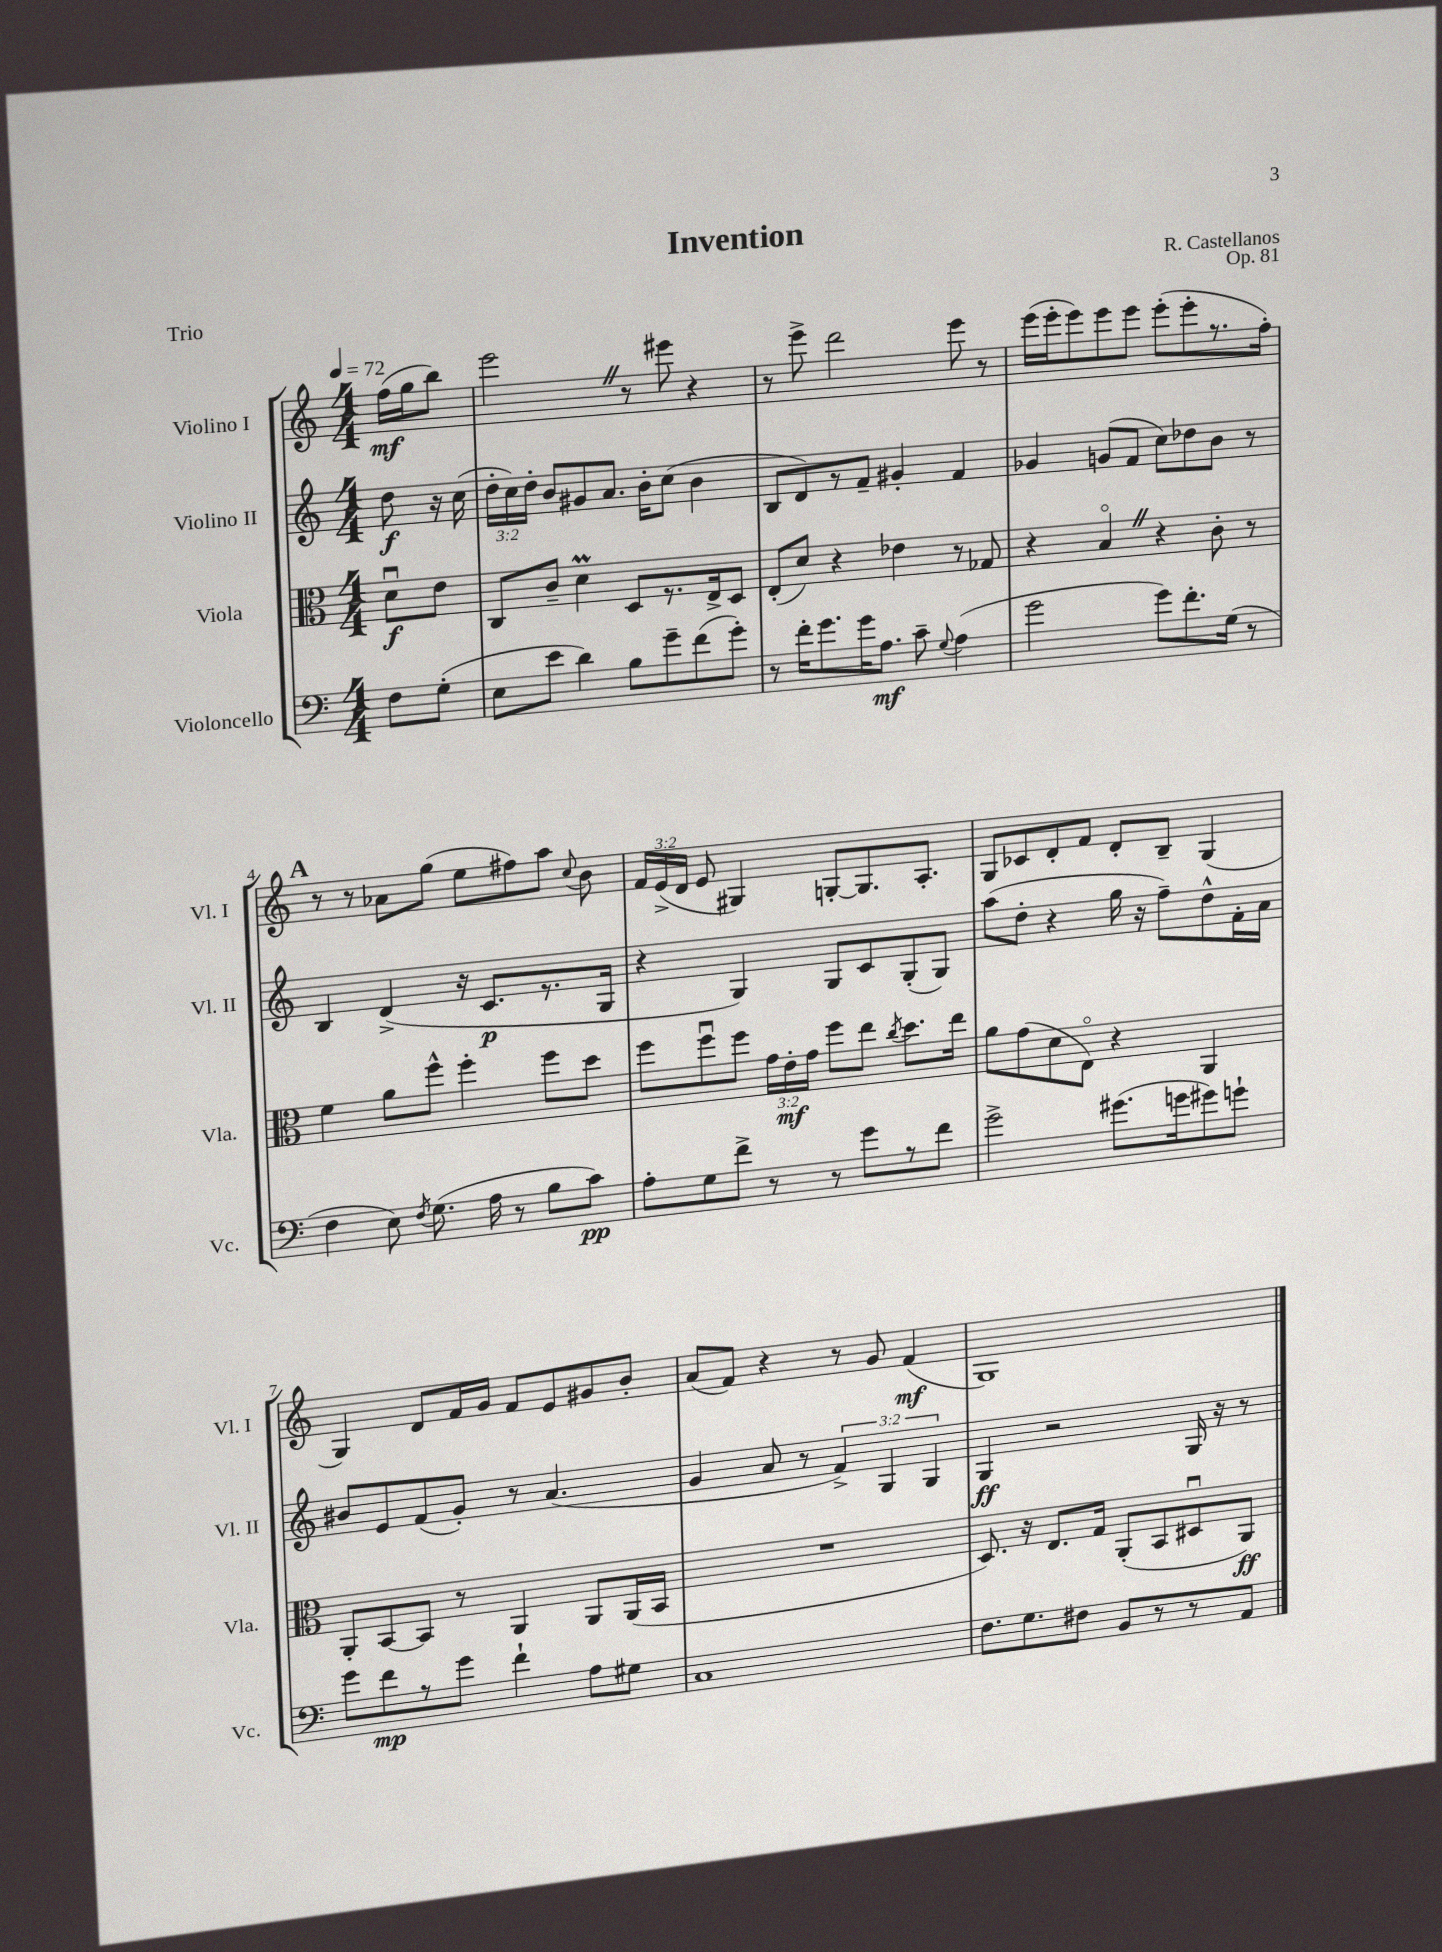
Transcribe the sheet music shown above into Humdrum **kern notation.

**kern	**dynam	**kern	**dynam	**kern	**dynam	**kern	**dynam
*part4	*part4	*part3	*part3	*part2	*part2	*part1	*part1
*staff4	*staff4	*staff3	*staff3	*staff2	*staff2	*staff1	*staff1
*I"Violoncello	*	*I"Viola	*	*I"Violino II	*	*I"Violino I	*
*I'Vc.	*	*I'Vla.	*	*I'Vl. II	*	*I'Vl. I	*
*clefF4	*	*clefC3	*	*clefG2	*	*clefG2	*
*k[]	*	*k[]	*	*k[]	*	*k[]	*
*M4/4	*	*M4/4	*	*M4/4	*	*M4/4	*
*MM72	*	*MM72	*	*MM72	*	*MM72	*
=	=	=	=	=	=	=	=
8F\L	.	8du\L	f	8dd\	f	(16ff\LL	mf
.	.	.	.	.	.	16gg\J	.
(8G'\J	.	8e\J	.	16r	.	8bb\J)	.
.	.	.	.	(16cc\	.	.	.
=1	=1	=1	=1	=1	=1	=1	=1
8E\L	.	8C/L	.	24dd'\LL	.	2eeeZ\	.
.	.	.	.	24cc\)	.	.	.
.	.	.	.	24dd'\JJ	.	.	.
8e\J	.	8c~/J	.	8b/L	.	.	.
4d\)	.	4dM\	.	8g#X/	.	.	.
.	.	.	.	8.a/J	.	.	.
8B\L	.	8D/L	.	.	.	8r	.
.	.	.	.	16b'\KL	.	.	.
8g~\	.	8.r	.	(8cc\J	.	8eee#X\	.
(8f\	.	.	.	4b\	.	4r	.
.	.	16E^/k	.	.	.	.	.
8g'\J)	.	8D/J	.	.	.	.	.
=2	=2	=2	=2	=2	=2	=2	=2
8r	.	(8E'/L	.	8B/L	.	8r	.
16f'\KL	.	8d/J)	.	8d/)	.	8eee^\	.
8.g\	.	.	.	.	.	.	.
.	.	4r	.	8r	.	2ddd\	.
16g\K	.	.	.	8f~/J	.	.	.
8.A\J	mf	.	.	.	.	.	.
.	.	4e-X\	.	4g#X'/	.	.	.
8c~\	.	.	.	.	.	.	.
8qqG/	.	.	.	.	.	.	.
(4A\	.	8r	.	4f/	.	8eee\	.
.	.	8G-X/	.	.	.	8r	.
=3	=3	=3	=3	=3	=3	=3	=3
2g\	.	4r	.	4g-X/	.	(16eee\LL	.
.	.	.	.	.	.	16eee'\J	.
.	.	.	.	.	.	8eee\)	.
.	.	4BZ/	.	(8gn/L	.	8eee\	.
.	.	.	.	8f/J	.	8eee\J	.
8g\L)	.	4r	.	8cc\L)	.	(8eee'\L	.
8.f'\	.	.	.	8dd-X\	.	8eee'\	.
.	.	8c'\	.	8b\J	.	8.r	.
(16G\Jk	.	.	.	.	.	.	.
8r	.	8r	.	8r	.	.	.
.	.	.	.	.	.	16ff'\Jk)	.
!!LO:LB:g=z
!!LO:REH:place=s1:t=A
=4	=4	=4	=4	=4	=4	=4	=4
4F\	.	4f\	.	4B/	.	8r	.
.	.	.	.	.	.	8r	.
8E\)	.	8a\L	.	(4d^/	.	8a-X\L	.
8qF/	.	.	.	.	.	.	.
(8.G\	.	8ff^^\J	.	.	.	(8gg\J	.
.	.	4ff'\	.	16r	.	8ee\L	.
16A\	.	.	.	8.c/L	p	.	.
8r	.	.	.	.	.	8ff#X\)	.
8B\L	.	8ff\L	.	8.r	.	8aa\J	.
.	.	.	.	.	.	8qqcc/	.
8c\J)	pp	8dd\J	.	.	.	8b\	.
.	.	.	.	16G/Jk	.	.	.
=5	=5	=5	=5	=5	=5	=5	=5
8A'\L	.	8ff\L	.	4r	.	24f/LL	.
.	.	.	.	.	.	(24e^/	.
.	.	.	.	.	.	24d/JJ	.
8G\	.	8ffu\	.	.	.	8e/	.
8f^\J	.	8ff\J	.	4G/)	.	4G#X/)	.
8r	.	24g\LL	.	.	.	.	.
.	.	24e'\	mf	.	.	.	.
.	.	24g\JJ	.	.	.	.	.
8r	.	8ff\L	.	8G/L	.	[8Gn'/L	.
8g\L	.	8ee\J	.	8c/	.	8.G/]	.
.	.	8qcc/	.	.	.	.	.
8r	.	8.dd\L	.	(8G'/	.	.	.
.	.	.	.	.	.	8.A'/J	.
8f\J	.	.	.	8G/J)	.	.	.
.	.	16ee\Jk	.	.	.	.	.
=6	=6	=6	=6	=6	=6	=6	=6
2g^\	.	8a\L	.	(8aa\L	.	8G/L	.
.	.	(8g\	.	8dd'\J	.	8c-X/	.
.	.	8d\	.	4r	.	8d'/	.
.	.	8E\J)	.	.	.	8f/J	.
(8.g#X\L	.	4r	.	16gg\	.	8d'/L	.
.	.	.	.	16r	.	.	.
.	.	.	.	8ff~\L)	.	8B~/J	.
16gn\k	.	.	.	.	.	.	.
8g#X\)	.	4AA/	.	8dd^^\	.	(4G/	.
8gn`\J	.	.	.	16f'\L	.	.	.
.	.	.	.	16a\JJ	.	.	.
!!LO:LB:g=z
=7	=7	=7	=7	=7	=7	=7	=7
8g\L	.	8AA'/L	.	8b#X/L	.	4G/)	.
8f\	mp	[8BB/	.	8e/	.	.	.
8r	.	8BB/J]	.	(8f/	.	8d/L	.
8g\J	.	8r	.	8g'/J)	.	16f/L	.
.	.	.	.	.	.	16g/JJ	.
4f`\	.	4AA/	.	8r	.	8f/L	.
.	.	.	.	(4.a/	.	8e/	.
8A\L	.	8AA/L	.	.	.	8g#X/	.
8G#X\J	.	(16AA/L	.	.	.	8b'/J	.
.	.	16BB/JJ	.	.	.	.	.
=8	=8	=8	=8	=8	=8	=8	=8
1C	.	1r	.	4g/	.	(8a/L	.
.	.	.	.	.	.	8f/J)	.
.	.	.	.	8a/	.	4r	.
.	.	.	.	8r	.	.	.
.	.	.	.	6f^/)	.	8r	.
.	.	.	.	.	.	8g/	.
.	.	.	.	6G/	.	.	.
.	.	.	.	.	.	(4f/	mf
.	.	.	.	6G/	.	.	.
=9	=9	=9	=9	=9	=9	=9	=9
8.F\L	.	8.D/)	.	4G/	ff	1G)	.
8.G\	.	16r	.	.	.	.	.
.	.	8.E/L	.	2r	.	.	.
8F#X\J	.	.	.	.	.	.	.
.	.	16G/Jk	.	.	.	.	.
8BB/L	.	(8AA'/L	.	.	.	.	.
8r	.	8BB/	.	.	.	.	.
8r	.	8D#Xu/	.	16G/	.	.	.
.	.	.	.	16r	.	.	.
8AA/J	.	8AA/J)	ff	8r	.	.	.
==	==	==	==	==	==	==	==
*-	*-	*-	*-	*-	*-	*-	*-
